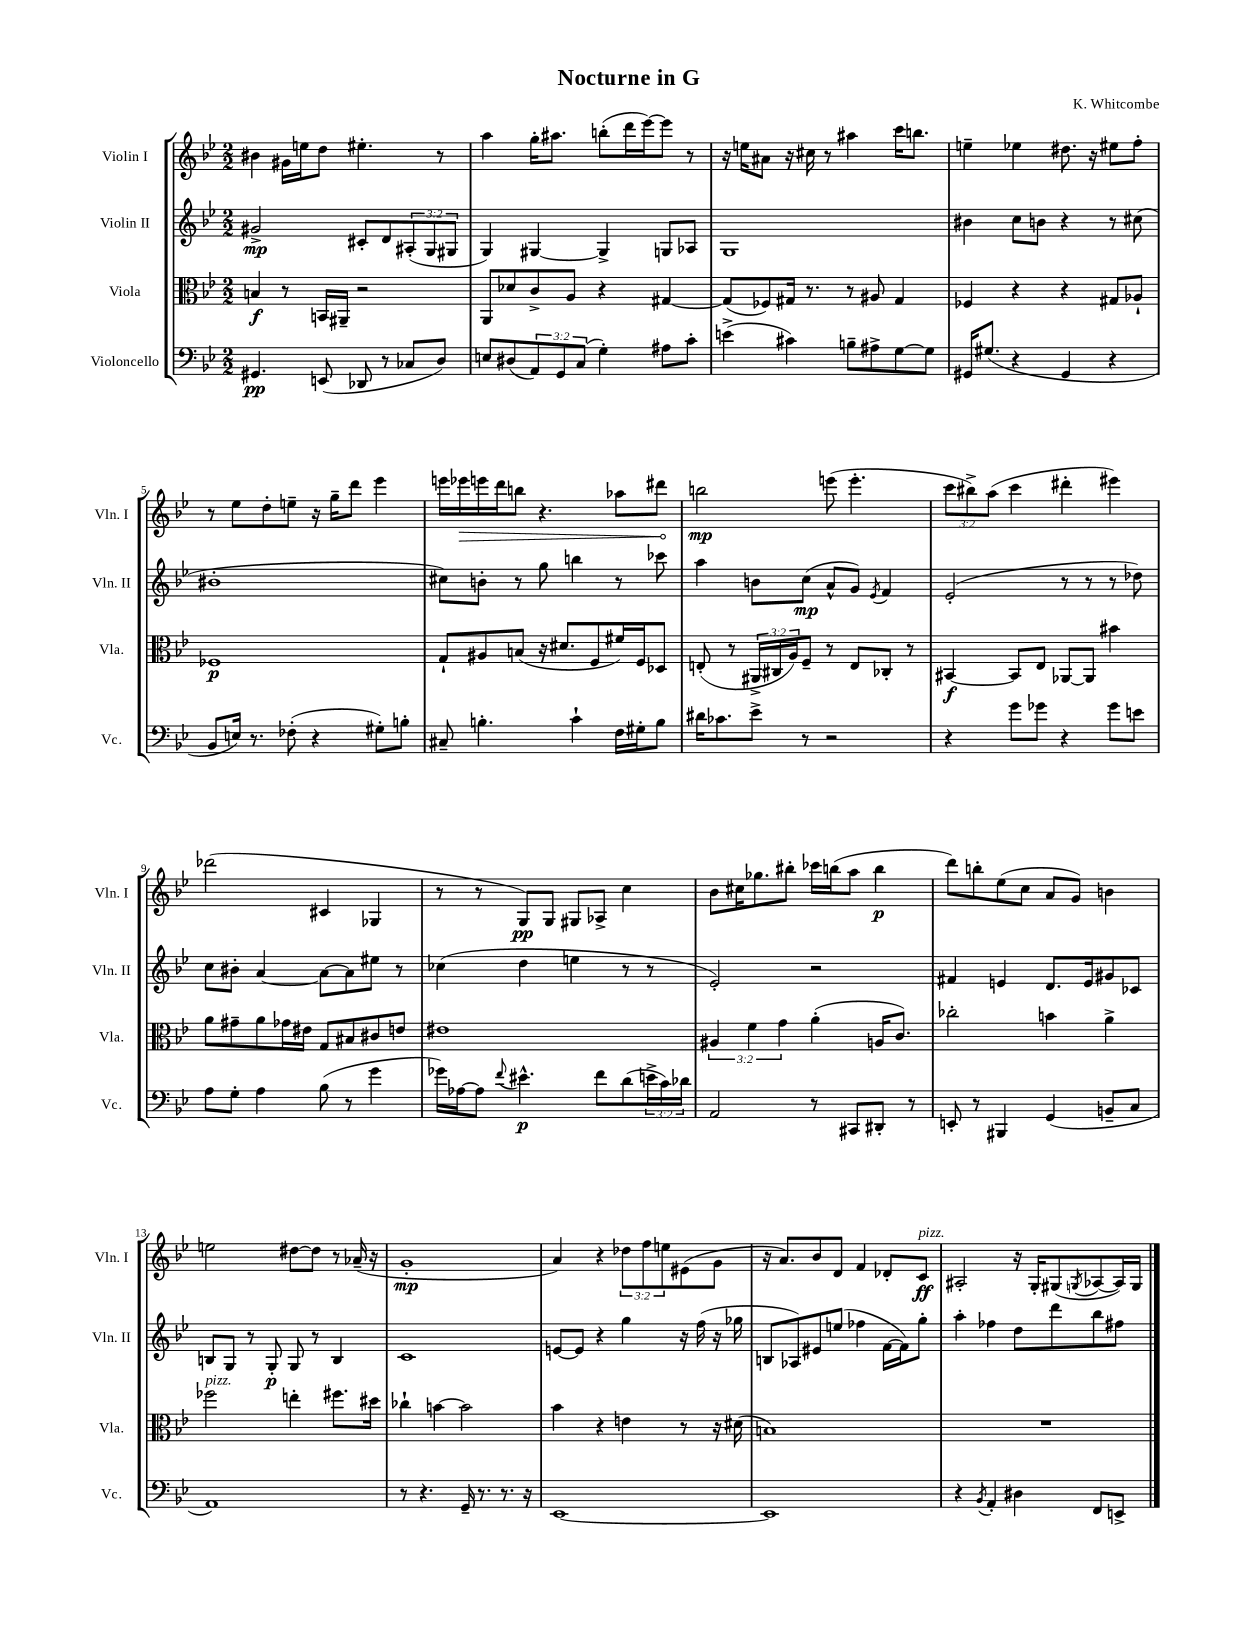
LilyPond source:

\header { title = "Nocturne in G" composer = "K. Whitcombe" }
<<
\new StaffGroup <<
\new Staff = "s0" \with { instrumentName = "Violin I" shortInstrumentName = "Vln. I" } {
    \clef treble \key bes \major \numericTimeSignature \time 2/2 \override Staff.TupletNumber.text = #tuplet-number::calc-fraction-text
    bis'4 gis'16 e''16 d''8 eis''4.-. r8 |
    a''4 g''16-. ais''8. b''8-.( d'''16 ees'''16~) ees'''8 r8 |
    r16 e''16 ais'8 r16 cis''16 r8 ais''4 c'''16 b''8. |
    e''4-- ees''4 dis''8. r16 eis''8 f''8-. |
    r8 ees''8 d''8-. e''8-- r16 g''16-- d'''8 ees'''4 |
    e'''16 \once \override Hairpin.circled-tip = ##t ees'''16\> e'''16 d'''16 b''8 r4. aes''8 dis'''8\! |
    b''2\mp e'''8( e'''4.-. |
    \tuplet 3/2 { c'''8 bis''8->) a''8( } c'''4 dis'''4-. eis'''4) |
    des'''2( cis'4 ges4 |
    r8 r8 g8\pp) g8 gis8 aes8-> c''4 |
    bes'8 cis''16 ges''8. bis''8-. ces'''16 b''16( a''8 b''4\p |
    d'''8) b''8-. ees''8( c''8 a'8 g'8) b'4 |
    e''2 dis''8~ dis''8 r8 aes'16--( r16 |
    g'1-.\mp |
    a'4) r4 \tuplet 3/2 { des''8 f''8 e''8 } eis'8( g'8 |
    r16 a'8.) bes'8 d'8 f'4 des'8-. c'8\ff^\markup { \italic "pizz." } |
    ais2-. r16 g16-. gis8( \acciaccatura { g8 } aes8~ aes16) g16 \bar "|." |
}
\new Staff = "s1" \with { instrumentName = "Violin II" shortInstrumentName = "Vln. II" } {
    \clef treble \key bes \major \numericTimeSignature \time 2/2 \override Staff.TupletNumber.text = #tuplet-number::calc-fraction-text
    gis'2->\mp cis'8-. d'8 \tuplet 3/2 { ais8-.( g8 gis8 } |
    g4) gis4~ gis4-> g8 aes8 |
    g1 |
    bis'4 c''8 b'8 r4 r8 cis''8( |
    bis'1-. |
    cis''8) b'8-. r8 g''8 b''4 r8 ces'''8 |
    a''4 b'8 c''8\mp( a'8-^ g'8) \acciaccatura { ees'8 } f'4 |
    ees'2-.( r8 r8 r8 des''8) |
    c''8 bis'8-. a'4~ a'8~ a'8 eis''8 r8 |
    ces''4( d''4 e''4 r8 r8 |
    ees'2-.) r2 |
    fis'4 e'4 d'8. e'16 gis'8 ces'8 |
    b8 g8 r8 g8-.\p g8 r8 b4 |
    c'1 |
    e'8~ e'8 r4 g''4 r16 f''16( r16 ges''16 |
    b8 aes8) eis'8 e''8( fes''4 f'16~ f'16) g''8-. |
    a''4-. fes''4 d''8 d'''8 bes''8 fis''8 \bar "|." |
}
\new Staff = "s2" \with { instrumentName = "Viola" shortInstrumentName = "Vla." } {
    \clef alto \key bes \major \numericTimeSignature \time 2/2 \override Staff.TupletNumber.text = #tuplet-number::calc-fraction-text
    b4\f r8 b,16 ais,16-- r2 |
    a,8 des'8 c'8-> a8 r4 gis4~ |
    gis8( fes8) gis16 r8. r8 ais8 gis4 |
    fes4 r4 r4 gis8 aes8-! |
    fes1\p |
    g8-! ais8 b8( r16 dis'8. f8 fis'16) f16 des8 |
    e8-.( r8 \tuplet 3/2 { ais,16-> cis16 a16) } f8-- r8 e8 ces8-. r8 |
    bis,4~\f bis,8 ees8 aes,8~ aes,8 bis'4 |
    a'8 gis'8-- a'8 ges'16 eis'16 g8 bis8 cis'8 e'8 |
    eis'1 |
    \tuplet 3/2 { ais4 f'4 g'4 } a'4-.( a16 c'8.) |
    ces''2-. b'4 a'4-> |
    fes''2^\markup { \italic "pizz." } e''4-. fis''8. dis''16 |
    ces''4-! b'4~ b'2 |
    bes'4 r4 e'4 r8 r16 dis'16( |
    b1) |
    R1 \bar "|." |
}
\new Staff = "s3" \with { instrumentName = "Violoncello" shortInstrumentName = "Vc." } {
    \clef bass \key bes \major \numericTimeSignature \time 2/2 \override Staff.TupletNumber.text = #tuplet-number::calc-fraction-text
    gis,4.\pp e,8( des,8 r8 ces8 d8) |
    e8 dis8( \tuplet 3/2 { a,8) g,8 c8( } g4-.) ais8 c'8-. |
    e'4->( cis'4) b8-- ais8-> g8~ g8 |
    gis,16 gis8.( r4 gis,4 r4 |
    bes,8 e16) r8. fes8-.( r4 gis8-.) b8-. |
    cis8-- b4.-. c'4-! f16 gis16-. b8 |
    dis'16 ces'8. ees'8-> r8 r2 |
    r4 g'8 ges'8 r4 ges'8 e'8 |
    a8 g8-. a4 bes8( r8 g'4 |
    ges'16) aes16~ aes8 \appoggiatura { f'8 } eis'4.-^\p f'8 d'8( \tuplet 3/2 { e'16-> c'16) des'16 } |
    a,2 r8 cis,8 dis,8-. r8 |
    e,8-. r8 bis,,4 g,4( b,8-- c8 |
    a,1) |
    r8 r4. g,16-- r8. r8. r16 |
    ees,1~ |
    ees,1 |
    r4 \acciaccatura { bes,8 } a,4-. dis4 f,8 e,8-> \bar "|." |
}
>>
>>
